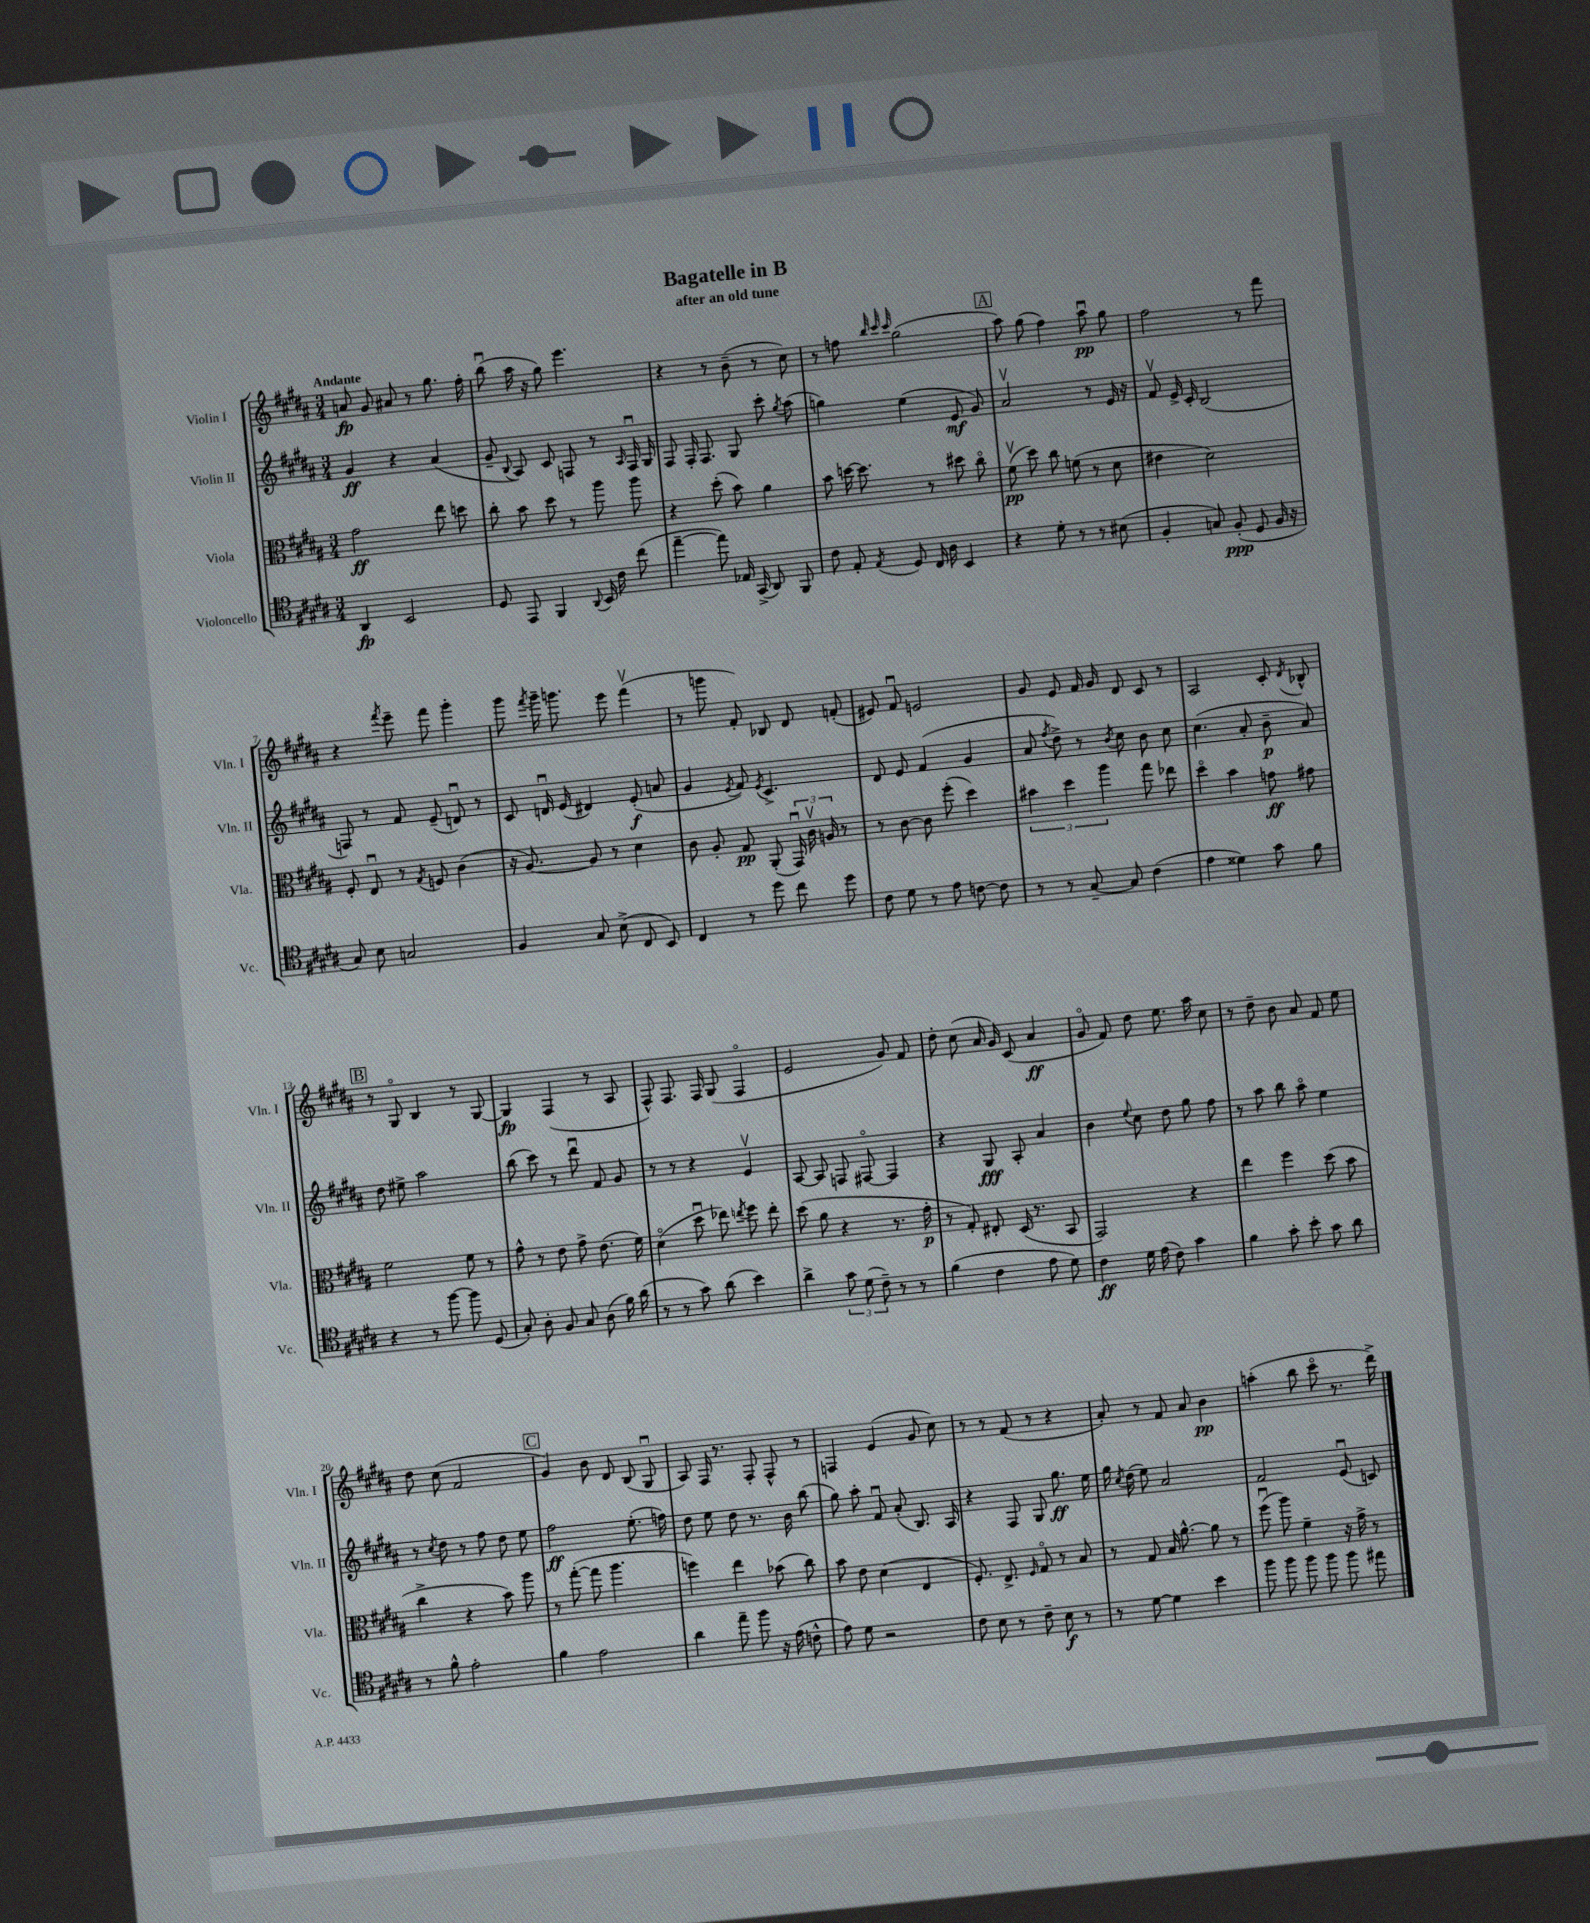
\header { title = "Bagatelle in B" subtitle = "after an old tune" }
<<
\new StaffGroup <<
\new Staff = "s0" \with { instrumentName = "Violin I" shortInstrumentName = "Vln. I" } {
    \clef treble \key b \major \numericTimeSignature \time 3/4 \tempo "Andante"
    \autoBeamOff a'8\fp gis'8 ais'8 r8 gis''8. fis''16-. |
    b''8\downbow( ais''16 r16 gis''8) e'''4. |
    r4 r8 b'8--( r8 cis''8) |
    r8 f''8 \grace { b''32 cis'''32 cis'''32 } gis''2( |
    \mark \markup { \box "A" } ais''8) gis''8( fis''4) ais''8\downbow\pp gis''8 |
    fis''2 r8 fis'''8 |
    r4 \acciaccatura { fis'''8 } e'''8-- fis'''8 gis'''4-. |
    gis'''8 \acciaccatura { fis'''8 } gis'''16-- g'''8. e'''8 fis'''4\upbow( |
    r8 g'''8 fis'8-.) bes8 dis'8 f'8-.( |
    eis'8) fis'8\downbow e'2 |
    gis'8 e'8 fis'16 gis'16 dis'8 cis'8 r8 |
    ais2 cis'8-. \acciaccatura { dis'8 } bes8-^ |
    \mark \markup { \box "B" } r8 gis8\flageolet b4 r8 gis8~ |
    gis4\fp fis4( r8 ais8 |
    fis8-^) fis8. fis16 gis8( fis4\flageolet |
    e'2 gis'8) fis'8 |
    dis''8-. cis''8( ais'16 gis'16) cis'8( ais'4\ff |
    gis'8\flageolet fis'8) dis''8 e''8. ais''16 cis''8 |
    r8 dis''8-- b'8 ais'8 fis'8 e''8 |
    dis''8 cis''8( fis'2 |
    \mark \markup { \box "C" } gis'4) b'8 dis'8 b8( gis8\downbow |
    ais8) fis16 r8. fis8-. fis8-^ r8 |
    f4 e'4( gis'8 cis''8) |
    r8 r8 fis'8( r8 r4 |
    ais'8-.) r8 fis'8 ais'8 b'4\pp |
    a''4-.( b''8 cis'''8\flageolet r8. dis'''16->) \bar "|." |
}
\new Staff = "s1" \with { instrumentName = "Violin II" shortInstrumentName = "Vln. II" } {
    \clef treble \key b \major \numericTimeSignature \time 3/4
    \autoBeamOff gis'4\ff r4 ais'4( |
    gis'8-- \appoggiatura { b8 } ais8) cis'8 f8 r8 \grace { ais16 } f16\downbow gis16 |
    fis8 fis16-. fis8. gis8 cis'''8-. \acciaccatura { gis''8 } ais''8( |
    g''4) e''4( e'8\mf gis'8) |
    \mark \markup { \box "A" } ais'2\upbow r8 e'16 r16 |
    fis'8\upbow e'16-> cis'16-. b2( |
    f8) r8 fis'8 e'8--( d'8\downbow) r8 |
    cis'8 d'16\downbow e'16( dis'4) e'8-.\f( a'8 |
    gis'4 \acciaccatura { e'8 } fis'8) \acciaccatura { e'8 } cis'4.-> |
    dis'8 e'8 fis'4( gis'4 |
    ais'8 \acciaccatura { fis''8 } dis''8->) r8 \acciaccatura { b'8 } cis''8 b'8 cis''8 |
    cis''4.( ais'8-. b'8--\p ais'8) |
    \mark \markup { \box "B" } dis''8 eis''8-> ais''2 |
    b''8( cis'''8) r8 dis'''8\downbow fis'8 gis'8 |
    r8 r8 r4 e'4\upbow |
    ais8~ ais8 f8 fis8~\flageolet fis4 |
    r4 gis8\fff ais8-. ais'4 |
    b'4 \appoggiatura { e''8 } cis''8 dis''8 gis''8 fis''8 |
    r8 ais''8 b''8 ais''8\flageolet e''4 |
    r8 \acciaccatura { cis''8 } dis''8 r8 fis''8 dis''8 e''8 |
    \mark \markup { \box "C" } fis''2\ff e''8.-.( f''16) |
    dis''8 e''8 dis''8 r8. b'16 b''8( |
    gis''8) ais''8-. fis'8\downbow ais'8-.( b8.) ais16 |
    r4 fis8 gis8 gis''8.\ff e''16 |
    gis''16 \acciaccatura { cis''8 } dis''16( e''8) ais'2 |
    fis'2 e'8\downbow( c'8) \bar "|." |
}
\new Staff = "s2" \with { instrumentName = "Viola" shortInstrumentName = "Vla." } {
    \clef alto \key b \major \numericTimeSignature \time 3/4
    \autoBeamOff gis'2\ff e''8 d''8 |
    cis''8-. b'8 dis''8 r8 ais''8 ais''8 |
    r4 dis''8-.( b'8) ais'4 |
    b'8 d''16~ d''8. r8 dis''8 cis''8\flageolet |
    \mark \markup { \box "A" } fis'8\upbow\pp( dis''8) cis''8 f'8( r8 dis'8 |
    eis'4 dis'2) |
    fis8-. e8\downbow r8 \acciaccatura { gis8 } f8 cis'4( |
    r16 ais8.~) ais8 r8 dis'4 |
    cis'8 ais8-. gis8\pp ais,8-.( \tuplet 3/2 { gis,16\downbow) cis'16\upbow a16 } r8 |
    r8 cis'8~ cis'8 fis''8-.( dis''4) |
    \tuplet 3/2 { bis'4 dis''4 ais''4 } gis''8 ees''8 |
    dis''4\flageolet b'4 g'8\ff gis'8 |
    \mark \markup { \box "B" } fis'2 fis'8 r8 |
    gis'8-^ r8 e'8 gis'8-> e'8.( fis'16) |
    dis'4\flageolet( dis''8\downbow ees''8) \acciaccatura { e''8 } fis''8 e''8-. |
    dis''8( ais'8 r4 r8. gis'16-.\p |
    r8 gis8-.) eis8-. dis16( r8. b,8 |
    gis,2) r4 |
    e''4 fis''4 dis''8( b'8 |
    cis''4-> r4 b'8) ais''8 |
    \mark \markup { \box "C" } r8 gis''8~-.( gis''8 ais''4. |
    f''4) e''4 bes'8( cis''8) |
    b'8 e'8 dis'4( e4 |
    fis8.-.) e8.-> \grace { fis16 } gis8\flageolet r8 b8 |
    r8 gis8 b16 ais'8.~-^ ais'8 r8 |
    fis''8\downbow( ais''8) fis'4-- r16 gis'16-> r8 \bar "|." |
}
\new Staff = "s3" \with { instrumentName = "Violoncello" shortInstrumentName = "Vc." } {
    \clef tenor \key b \major \numericTimeSignature \time 3/4
    \autoBeamOff ais,4\fp b,2 |
    dis8 e,8 fis,4 \appoggiatura { ais,8 } b,16 cis'16 cis''8( |
    e''4~-- e''8) ees16 gis,16->( ais,8) fis,8 |
    cis'8 e8-. \acciaccatura { e8 } dis8 cis16 ais16 b,4 |
    \mark \markup { \box "A" } r4 dis'8-. r8 r8 bis8( |
    fis4-. g8) fis8-.\ppp( dis8 fis16 r16 |
    gis8) b8 g2 |
    fis4 gis8 b8->( cis8 b,8) |
    cis4 r8 dis''8 cis''8 dis''8 |
    cis'8 dis'8 r8 e'8 c'8~ c'8 |
    r8 r8 gis8~-- gis8 cis'4( |
    e'4 disis'4) gis'8 fis'8 |
    \mark \markup { \box "B" } r4 r8 fis''8~ fis''8 dis8( |
    gis8-.) ais8-. fis8 gis8 ais8( fis'16) ais'16( |
    r8 r8 gis'8) ais'8( b'4) |
    ais'4-> \tuplet 3/2 { gis'8 dis'8( cis'8--) } r8 r8 |
    fis'4( cis'4 e'8 dis'8) |
    cis'4\ff dis'16 e'16( cis'8) gis'4 |
    fis'4 gis'8-. b'8-. gis'8 ais'8 |
    r8 fis'8-^ e'2-. |
    \mark \markup { \box "C" } fis'4 e'2 |
    ais'4 e''8-- fis''8 r16 e'16( c'8-^ |
    e'8) dis'8 r2 |
    cis'8 b8 r8 cis'8-- b8\f r8 |
    r8 dis'8~ dis'4 b'4 |
    fis''8 fis''8 fis''8 fis''8 fis''8 eis''8 \bar "|." |
}
>>
>>
